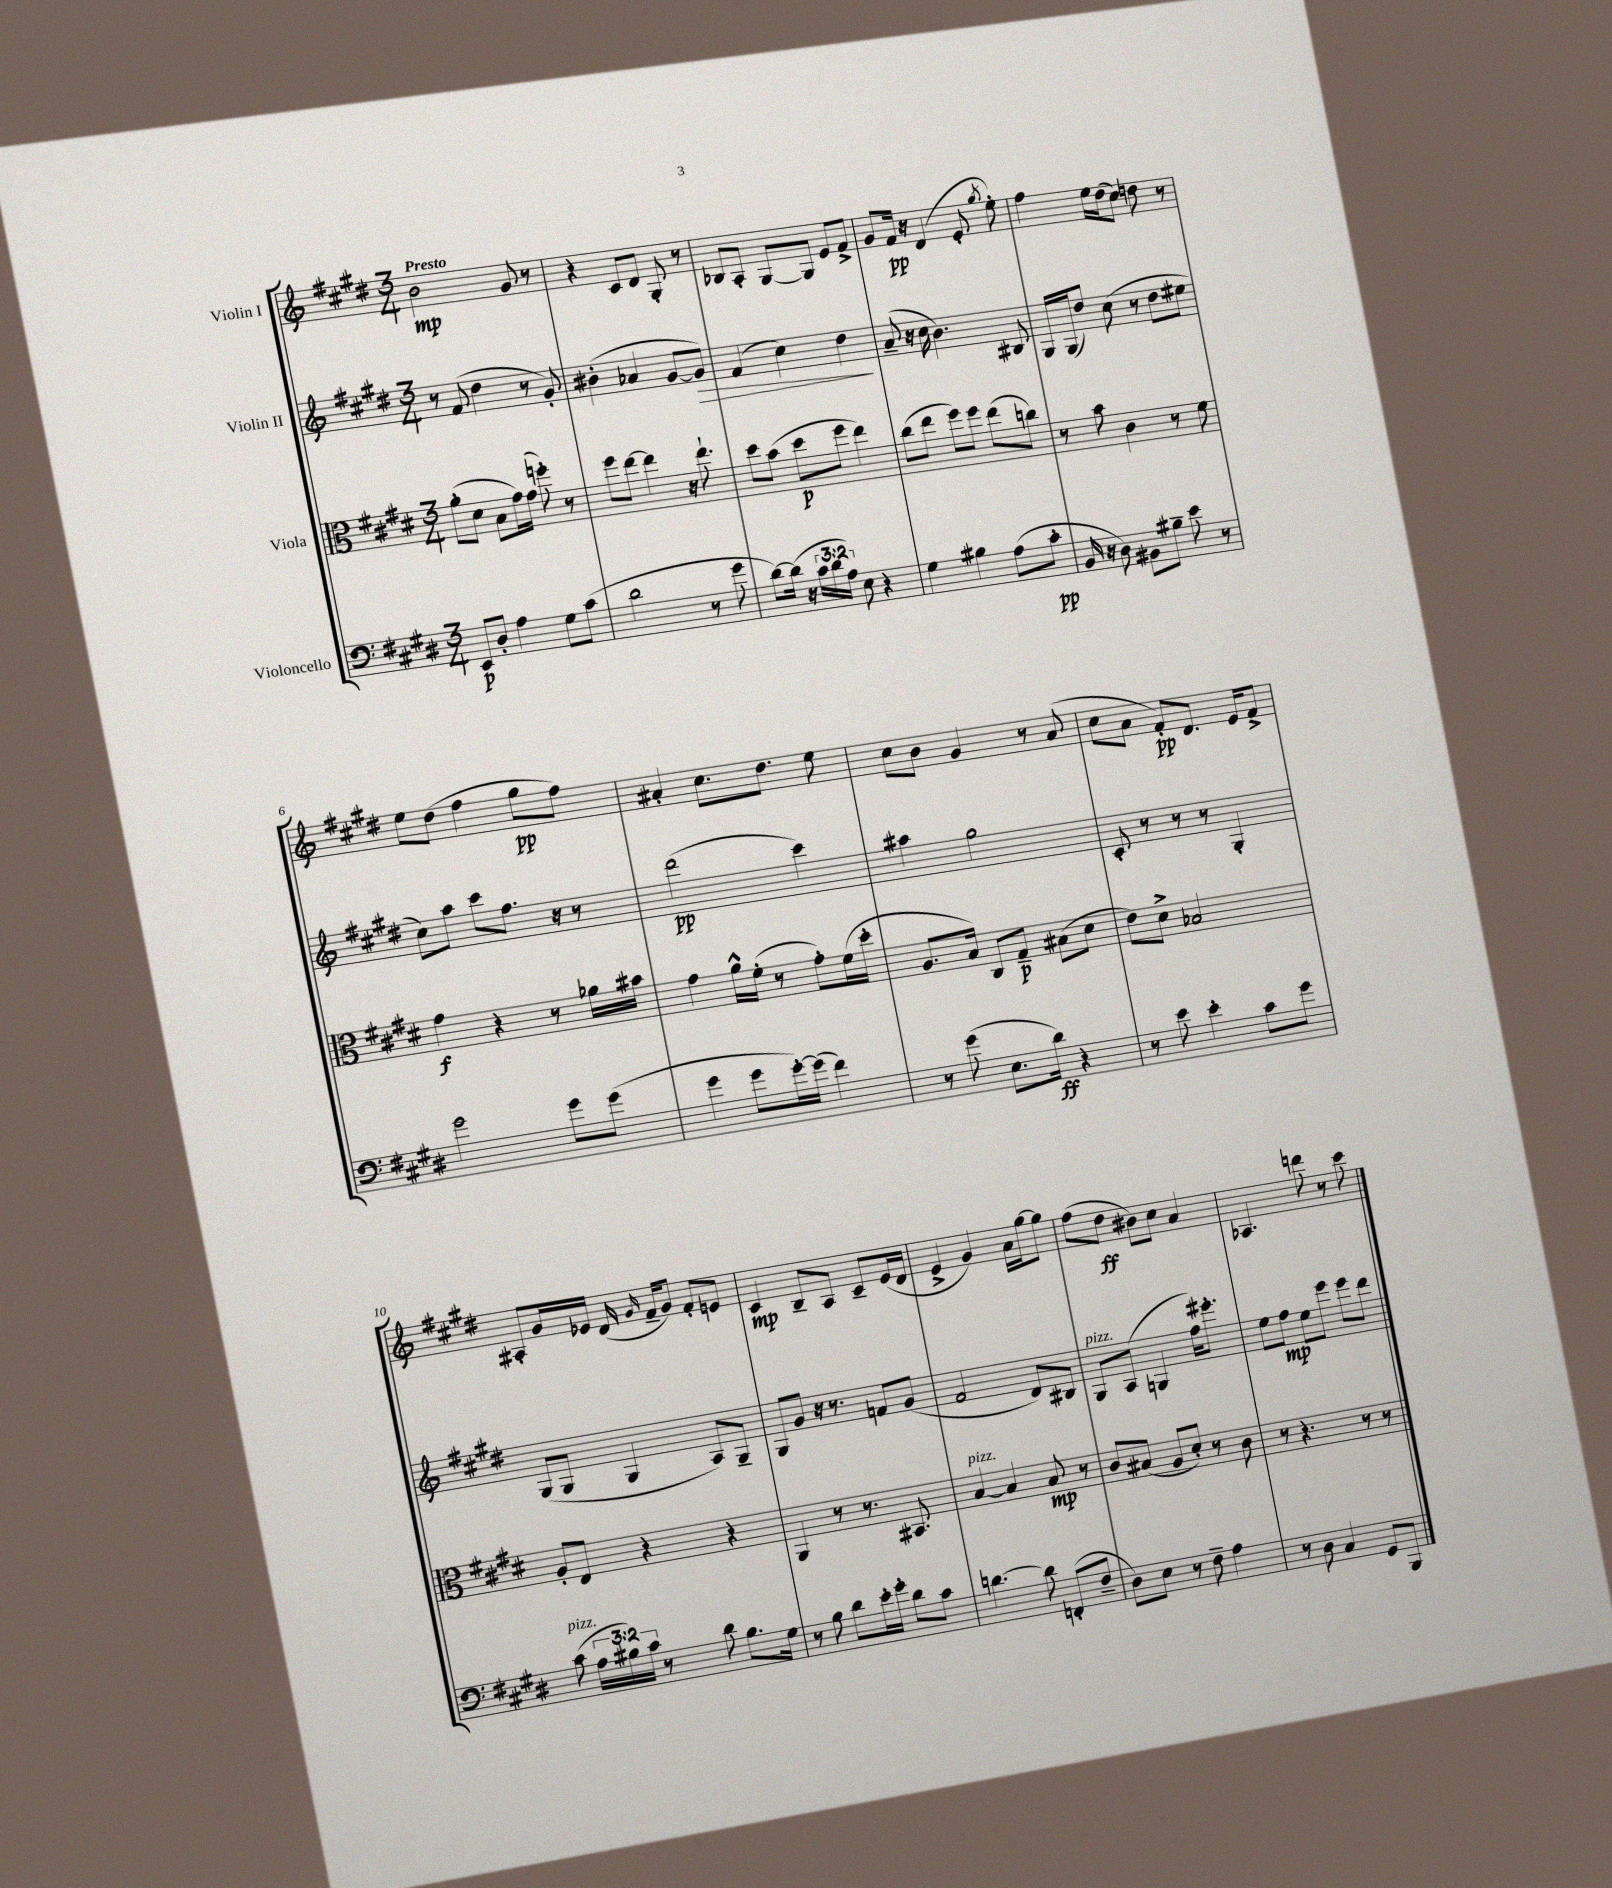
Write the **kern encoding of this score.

**kern	**dynam	**kern	**dynam	**kern	**dynam	**kern	**dynam
*part4	*part4	*part3	*part3	*part2	*part2	*part1	*part1
*staff4	*staff4	*staff3	*staff3	*staff2	*staff2	*staff1	*staff1
*I"Violoncello	*	*I"Viola	*	*I"Violin II	*	*I"Violin I	*
*clefF4	*	*clefC3	*	*clefG2	*	*clefG2	*
*k[f#c#g#d#]	*	*k[f#c#g#d#]	*	*k[f#c#g#d#]	*	*k[f#c#g#d#]	*
*M3/4	*	*M3/4	*	*M3/4	*	*M3/4	*
=1	=1	=1	=1	=1	=1	=1	=1
!	!	!	!	!	!	!LO:TX:a:B:t=Presto	!
8EE/L	p	(8a'\L	.	8r	.	2b\	mp
8D#'/J	.	8d#\J	.	(8f#/	.	.	.
4A\	.	8B\L	.	4dd#\	.	.	.
.	.	16g#\L)	.	.	.	.	.
.	.	(16g#\JJ	.	.	.	.	.
8G#\L	.	8ffn'\)	.	8r	.	8g#/	.
(8c#\J	.	8r	.	8g#'/)	.	8r	.
=2	=2	=2	=2	=2	=2	=2	=2
2d#\	.	8ff#\L	.	(4b#X'\	.	4r	.
.	.	[8ee\J	.	.	.	.	.
.	.	4ee\]	.	4a-X/	.	8c#/L	.
.	.	.	.	.	.	8d#/J	.
8r	.	16r	.	[8g#/L	.	8G#'/	.
.	.	8.ee`\	.	.	.	.	.
!	!	!	!	!	!LO:HP:b	!	!
8g#\	.	.	.	8g#/J])	>	8r	.
=3	=3	=3	=3	=3	=3	=3	=3
[8d#\L)	.	8dd#\L	.	(4f#/	.	8B-X/L	.
(16d#\Jk]	.	(8b\J	.	.	.	8A'/J	.
16r	.	.	.	.	.	.	.
24c#\LL	.	8dd#\L	p	4cc#\)	.	[8G#/L	.
24d#\	.	.	.	.	.	.	.
24A\JJ)	.	.	.	.	.	.	.
8E\	.	8ff#\J	.	.	.	8G#/J]	.
4r	.	4ee\)	.	4dd#\	.	8e/L	.
.	.	.	.	.	.	8f#^/J	.
.	.	.	.	.	]	.	.
=4	=4	=4	=4	=4	=4	=4	=4
4G#\	.	(8cc#\L	.	(8a~/	.	8g#/L	.
.	.	8ee\J	.	16r	.	16f#/Jk	pp
.	.	.	.	16cc#\	.	16r	.
4B#X\	.	8ff#\L)	.	4.b\)	.	(4d#/	.
.	.	8ff#\J	.	.	.	.	.
(8A\L	.	(8ee\L	.	.	.	8e'/	.
.	.	.	.	.	.	8qgg#/	.
8c#'\J	pp	8ccn\J)	.	8B#X/	.	8ee'\)	.
=5	=5	=5	=5	=5	=5	=5	=5
16BB/	.	8r	.	16G#/LL	.	4ff#\	.
16r	.	.	.	(16G#/J	.	.	.
8D#\)	.	8b\	.	8dd#/J)	.	.	.
8BB#X\L	.	4c#\	.	(8cc#\	.	16ee\LL	.
.	.	.	.	.	.	(16dd#\J	.
8B#X~\J	.	.	.	8r	.	8cc#\J)	.
8e\	.	8r	.	8dd#\L	.	8ddn\	.
8r	.	8f#\	.	8ee#X\J	.	8r	.
!!LO:LB:g=z
=6	=6	=6	=6	=6	=6	=6	=6
2g#\	.	4g#\	f	8cc#\L)	.	8ee\L	.
.	.	.	.	8aa\J	.	(8dd#\J	.
.	.	4r	.	8ccc#\L	.	4ff#\	.
.	.	.	.	8.ff#\J	.	.	.
8g#\L	.	8r	.	.	.	8gg#\L	pp
.	.	.	.	16r	.	.	.
(8g#\J	.	16a-X\LL	.	8r	.	8ff#\J)	.
.	.	16b#X\JJ	.	.	.	.	.
=7	=7	=7	=7	=7	=7	=7	=7
4g#\	.	4g#\	.	(2ddd#\	pp	4a#X'/	.
8g#\L	.	16a^^\LL	.	.	.	8.cc#\L	.
.	.	(16f#'\JJ	.	.	.	.	.
[16g#'\L)	.	8r	.	.	.	.	.
(16g#\JJ]	.	.	.	.	.	8.dd#\J	.
4f#\)	.	8g#'\L)	.	4ccc#\)	.	.	.
.	.	(16f#\L	.	.	.	8ee\	.
.	.	16dd#'\JJ	.	.	.	.	.
=8	=8	=8	=8	=8	=8	=8	=8
8r	.	8.A/L	.	4aa#X\	.	8cc#\L	.
(8g#\	.	.	.	.	.	8b\J	.
.	.	16B/Jk)	.	.	.	.	.
8.E\L	.	8C#/L	.	2gg#\	.	4g#/	.
.	.	8G#~/J	p	.	.	.	.
16d#\Jk)	ff	.	.	.	.	.	.
4r	.	(8B#X\L	.	.	.	8r	.
.	.	8d#\J	.	.	.	(8a/	.
=9	=9	=9	=9	=9	=9	=9	=9
8r	.	8e\L)	.	8c#'/	.	8cc#\L	.
8e\	.	8d#^\J	.	8r	.	8a\J	.
4e'\	.	2B-X/	.	8r	.	8f#'/L)	pp
.	.	.	.	8r	.	8.d#/J	.
8c#\L	.	.	.	4G#'/	.	.	.
.	.	.	.	.	.	16e/KL	.
8g#\J	.	.	.	.	.	8f#^/J	.
!!LO:LB:g=z
=10	=10	=10	=10	=10	=10	=10	=10
!LO:TX:a:i:t=pizz.	!	!	!	!	!	!	!
(8c#\	.	8A'/L	.	(8G#/L	.	8A#X'/L	.
24A\LL	.	8E/J	.	8G#/J	.	16g#/L	.
24B#X\)	.	.	.	.	.	.	.
.	.	.	.	.	.	16e-X/JJ	.
24c#\JJ	.	.	.	.	.	.	.
8r	.	4r	.	4G#/	.	(16d#/	.
.	.	.	.	.	.	16qqg#/	.
.	.	.	.	.	.	16f#~/KL	.
8d#\	.	.	.	.	.	8g#/J)	.
8.B#\L	.	4r	.	8A/L)	.	8f#'/L	.
.	.	.	.	8G#~/J	.	8en/J	.
16G#\Jk	.	.	.	.	.	.	.
=11	=11	=11	=11	=11	=11	=11	=11
8r	.	4AA/	.	8G#/L	.	4c#/	mp
8B\	.	.	.	8g#/J	.	.	.
8d#\L	.	8r	.	16r	.	8B~/L	.
.	.	.	.	8.r	.	.	.
16e'\L	.	8.r	.	.	.	8A/J	.
16g#'\JJ	.	.	.	.	.	.	.
8d#\L	.	.	.	8fn/L	.	8c#~/L	.
.	.	8.BB#X/	.	.	.	.	.
8c#\J	.	.	.	(8g#/J	.	(16e/L	.
.	.	.	.	.	.	16d#/JJ	.
=12	=12	=12	=12	=12	=12	=12	=12
!	!	!LO:TX:a:i:t=pizz.	!	!	!	!	!
[4.dn\	.	[4B/	.	2f#/	.	4e^/	.
.	.	4B/]	.	.	.	4g#/)	.
8d\]	.	.	.	.	.	.	.
(8FFn'/L	.	8B/	mp	8d#/L)	.	16a\LL	.
.	.	.	.	.	.	[16gg#\J	.
8F#~/J	.	8r	.	8B#X/J	.	8gg#\J]	.
=13	=13	=13	=13	=13	=13	=13	=13
!	!	!	!	!LO:TX:a:i:t=pizz.	!	!	!
8D#\L)	.	8c#/L	.	8G#/L	.	(8ff#\L	.
8E\J	.	(8B#X/J	.	(8A/J	.	8dd#\J	ff
8r	.	8A/L	.	4Gn/	.	8b#X\L)	.
8F#~\	.	8d#'/J)	.	.	.	8cc#\J	.
4A\	.	8r	.	16ff#\KL)	.	4a/	.
.	.	.	.	8.eee#X'\J	.	.	.
.	.	8c#\	.	.	.	.	.
=14	=14	=14	=14	=14	=14	=14	=14
8r	.	8r	.	8ee\L	.	4.A-X/	.
8D#\	.	4.r	.	8ff#\J	mp	.	.
4C#/	.	.	.	8ee\L	.	.	.
.	.	.	.	8eee\J	.	8dddn\	.
8GG#/L	.	8r	.	8eee\L	.	8r	.
8BBB/J	.	8r	.	8ddd#\J	.	8ccc#\	.
==	==	==	==	==	==	==	==
*-	*-	*-	*-	*-	*-	*-	*-
